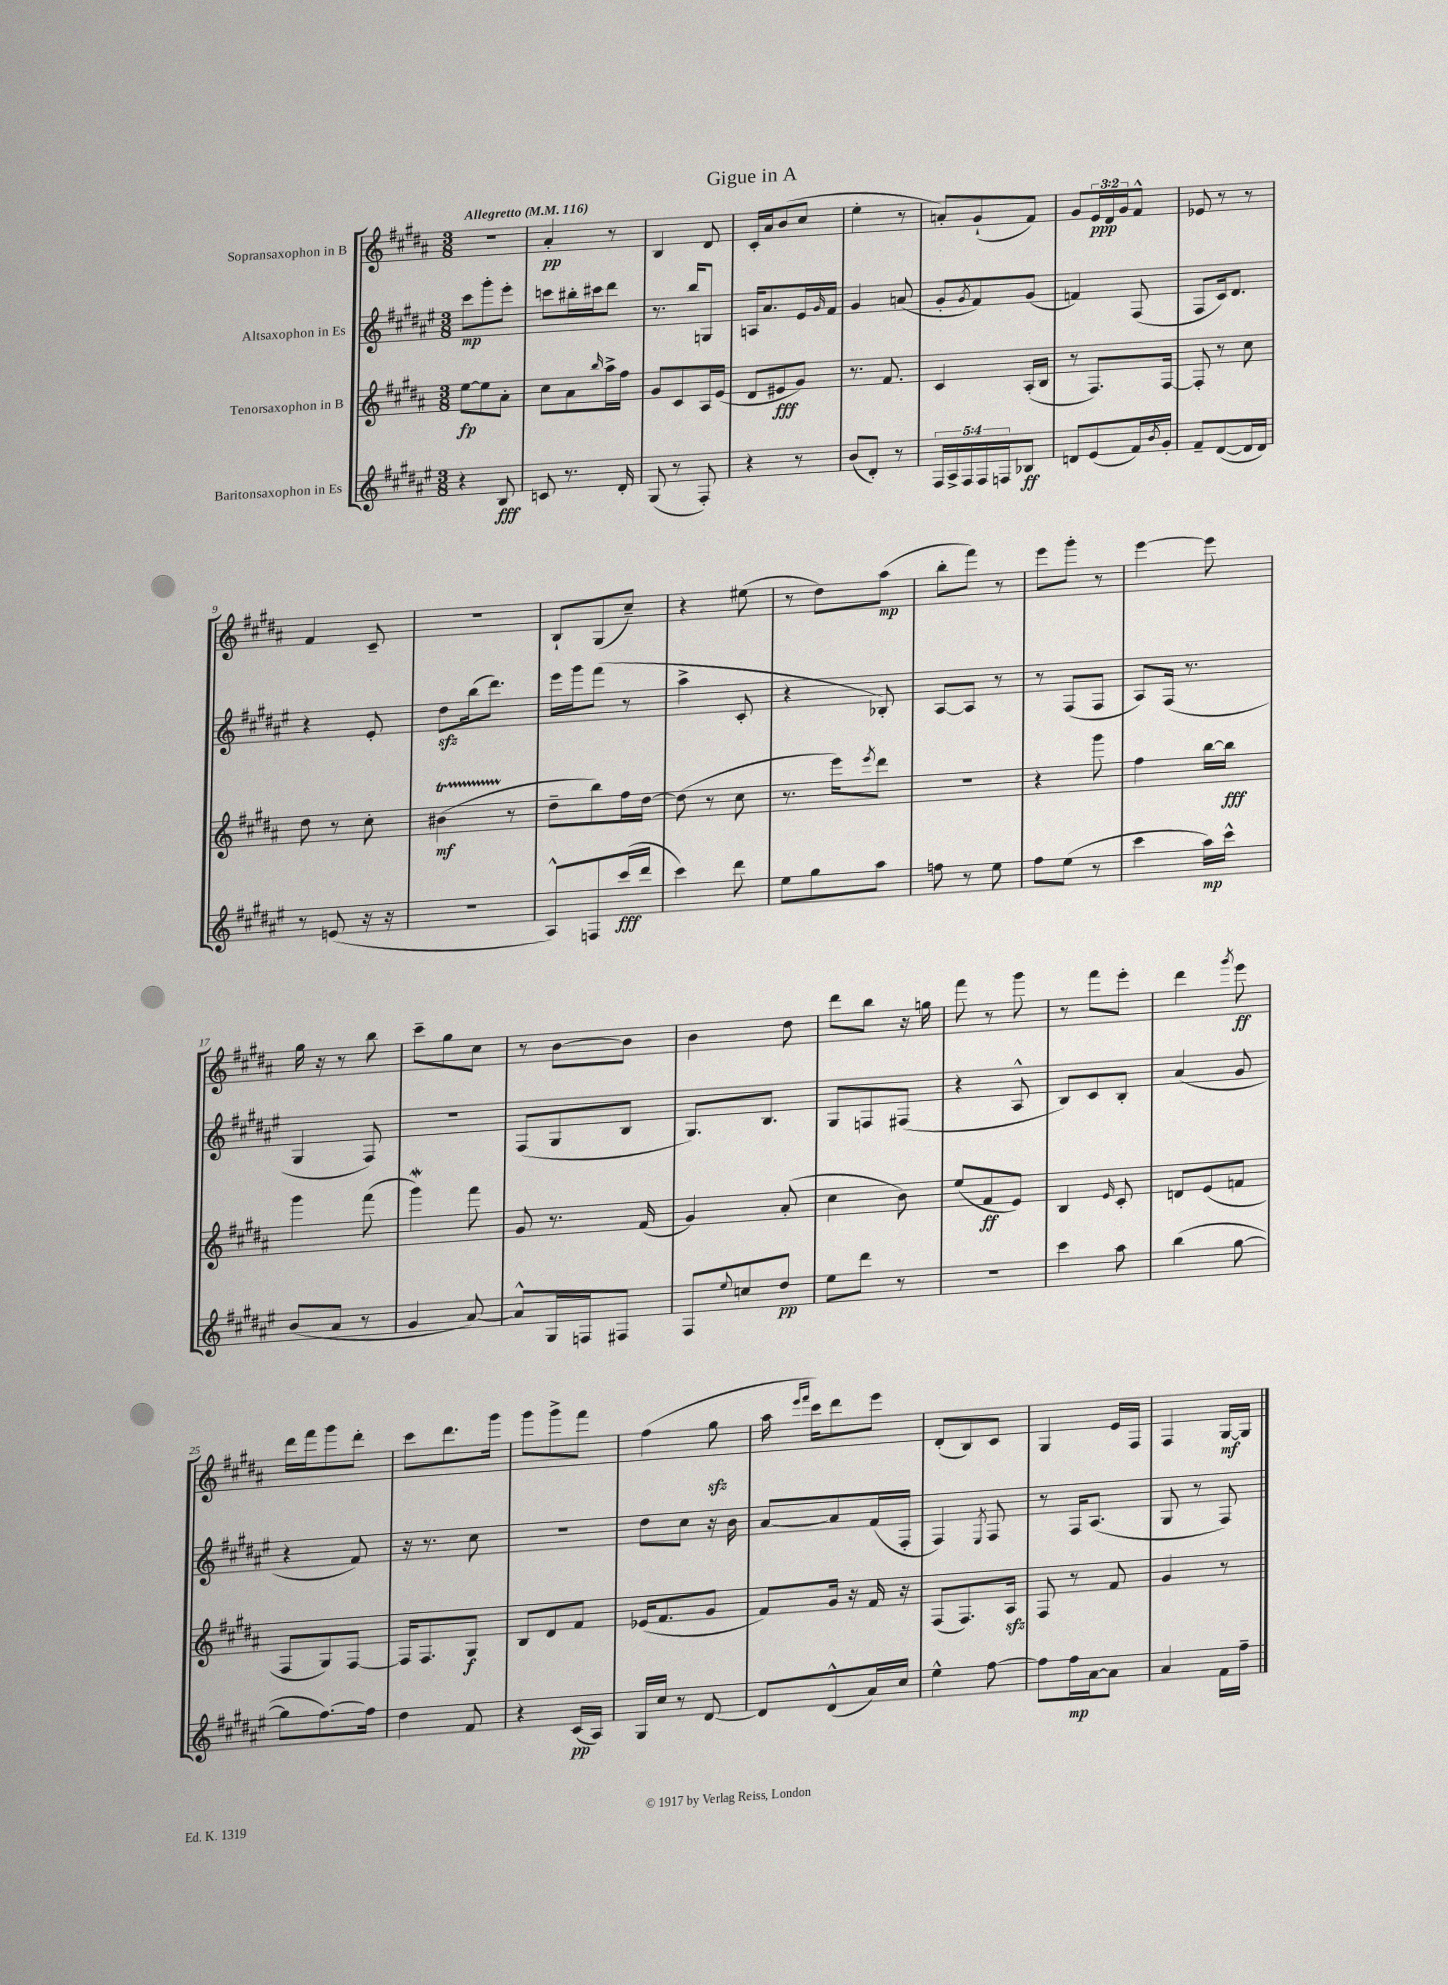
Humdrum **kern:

**kern	**kern	**kern	**kern
*staff4	*staff3	*staff2	*staff1
*clefG2	*clefG2	*clefG2	*clefG2
*k[f#c#g#d#a#e#]	*k[f#c#g#d#a#]	*k[f#c#g#d#a#e#]	*k[f#c#g#d#a#]
*M3/8	*M3/8	*M3/8	*M3/8
*MM116	*MM116	*MM116	*MM116
4r	[8ee	8ccc#	4.r
.	8ee]	8ggg#'	.
8B	8a#'	8eee#'	.
=	=	=	=
8c	8cc#	8ccc	4a#'
8.r	8a#	16bb#'	.
.	.	16ccc#	.
.	16qqbb	.	.
.	16aa#^	8ddd#	8r
16d#'	16ff#	.	.
=	=	=	=
(8G#	8g#	8.r	4B
8r	8c#	.	.
.	.	16bb	.
8F#')	16A#	8G	8d#
.	(16e	.	.
=	=	=	=
4r	8d#	16A	16c#'
.	.	8.a#	16a#
.	8e#	.	(8b
8r	8g#)	16e#	8cc#
.	.	16qqg#	.
.	.	16f#	.
=	=	=	=
(8b	8.r	4g#	4ee'
8d#')	.	.	.
.	8.f#	.	.
8r	.	(8a	8r
=	=	=	=
20F#	4c#	8g#'	8a')
20A#^	.	.	.
20F#	.	.	.
.	.	8qg#	.
.	.	8f#)	(8g#`
20F#	.	.	.
20F	.	.	.
8B-	(16A#'	(8g#	8f#)
.	16B	.	.
=	=	=	=
8d	8r	4f)	8g#
(8e#	8.F#)	.	24e
.	.	.	24d#
.	.	.	24g#
16f#)	.	(8F#	8f#^^
8qb	.	.	.
16g#'	[16F#	.	.
=	=	=	=
8f#~	8F#']	8F#	8e-
([8d#	8r	16c#)	8r
.	.	8.d#	.
16d#]	8cc#	.	8r
16d#)	.	.	.
=	=	=	=
8r	8dd#	4r	4f#
(8e	8r	.	.
16r	8cc#'	8e#'	8c#~
16r	.	.	.
=	=	=	=
4.r	(4b#	8dd#	4.r
.	.	(16bb	.
.	.	8.ddd#)	.
.	8r	.	.
=	=	=	=
8A#^^)	8dd#~	16eee#	8B`
.	.	16ggg#	.
8F	8bb)	(8fff#	(8G#
(16ccc#	16ff#	8r	8cc#~)
16ddd#	[16dd#	.	.
=	=	=	=
4ccc#)	(8dd#]	4aa#^	4r
.	8r	.	.
8ddd#	8cc#	8c#'	(8ee#
=	=	=	=
8ee#	8.r	4r	8r
8gg#	.	.	8dd#)
.	16eee)	.	.
.	8qeee	.	.
8aa#	8ddd#	8B-')	(8aa#
=	=	=	=
8ff	4.r	[8A#	8bb'
8r	.	8A#]	8fff#)
8ee#	.	8r	8r
=	=	=	=
8ff#	4r	8r	8eee
(8ee#	.	(8F#	8ggg#'
8r	8ggg#	8F#	8r
=	=	=	=
4ccc#	4ff#	8A#)	[4eee
.	.	(16F#	.
.	.	8.r	.
16aa#)	[16bb	.	8eee]
16ccc#^^	16bb]	.	.
=	=	=	=
(8b	4ggg#	4G#	16gg#
.	.	.	16r
8a#	.	.	8r
8r	(8fff#	8F#)	8bb
=	=	=	=
4g#	4ggg#)	4.r	8ccc#~
.	.	.	8gg#
[8a#)	8fff#	.	8cc#
=	=	=	=
8a#^^]	8g#	(8F#	8r
16G#	8.r	8G#	[8b
16F	.	.	.
8F#	.	8B	8b]
.	(16f#	.	.
=	=	=	=
8F#	4g#)	8.G#)	4b
8qqee#	.	.	.
8cc	.	.	.
.	.	8.B	.
8dd#	(8a#'	.	8dd#
=	=	=	=
8ee#	4cc#	8G#	8ddd#
8ddd#	.	8F	8bb
8r	8b)	(8F#	16r
.	.	.	16gg
=	=	=	=
4.r	(8ee	4r	8fff#
.	8f#	.	8r
.	8e)	8A#^^	8ggg#
=	=	=	=
4ccc#	4B	8B)	8r
.	.	8c#	8fff#
.	16qqe	.	.
8aa#	8c#'	8B'	8eee'
=	=	=	=
(4bb	8d	(4a#	4ddd#
.	(8e	.	.
.	.	.	8qggg#
[8gg#	8f	8g#	8eee
=	=	=	=
8gg#]	8F#	4r	16ddd#
.	.	.	16fff#
[8.ff#)	8G#)	.	8ggg#
.	[8F#	8f#)	8ddd#'
16ff#]	.	.	.
=	=	=	=
4dd#	16F#]	16r	8ccc#
.	8.F#	8.r	.
.	.	.	8.ddd#
8f#	8G#	8cc#	.
.	.	.	16ggg#
=	=	=	=
4r	8B	4.r	8ggg#
.	8d#	.	8ggg#^
(16c#	8f#	.	8fff#
16A#)	.	.	.
=	=	=	=
16G#	(16e-	8dd#	(4ff#
16cc#	8.f#	.	.
8r	.	8cc#	.
[8d#	8g#	16r	8gg#
.	.	16b	.
=	=	=	=
8d#]	8f#)	[8a#	16aa#
.	.	.	16qqeee
.	.	.	16qqfff#
.	.	.	16ccc#)
(8d#^^	16g#	8a#]	8ddd#
.	16r	.	.
16a#)	16f#	(16f#	8eee
16cc#	16r	16F#'	.
=	=	=	=
4ee#^^	(8F#	4F#)	(8d#'
.	8.F#)	.	8B)
.	.	8qE#	.
[8ff#	.	8F#	8c#
.	16A#	.	.
=	=	=	=
8ff#]	8F#	8r	4G#
16ff#	8r	16F#	.
[16a#	.	(8.A#	.
8a#]	8f#	.	16e
.	.	.	16F#
=	=	=	=
4a#	4g#	8G#	4F#
.	.	8r	.
16f#	8r	8F#)	[16G#
16ff#~	.	.	16G#]
==	==	==	==
*-	*-	*-	*-
